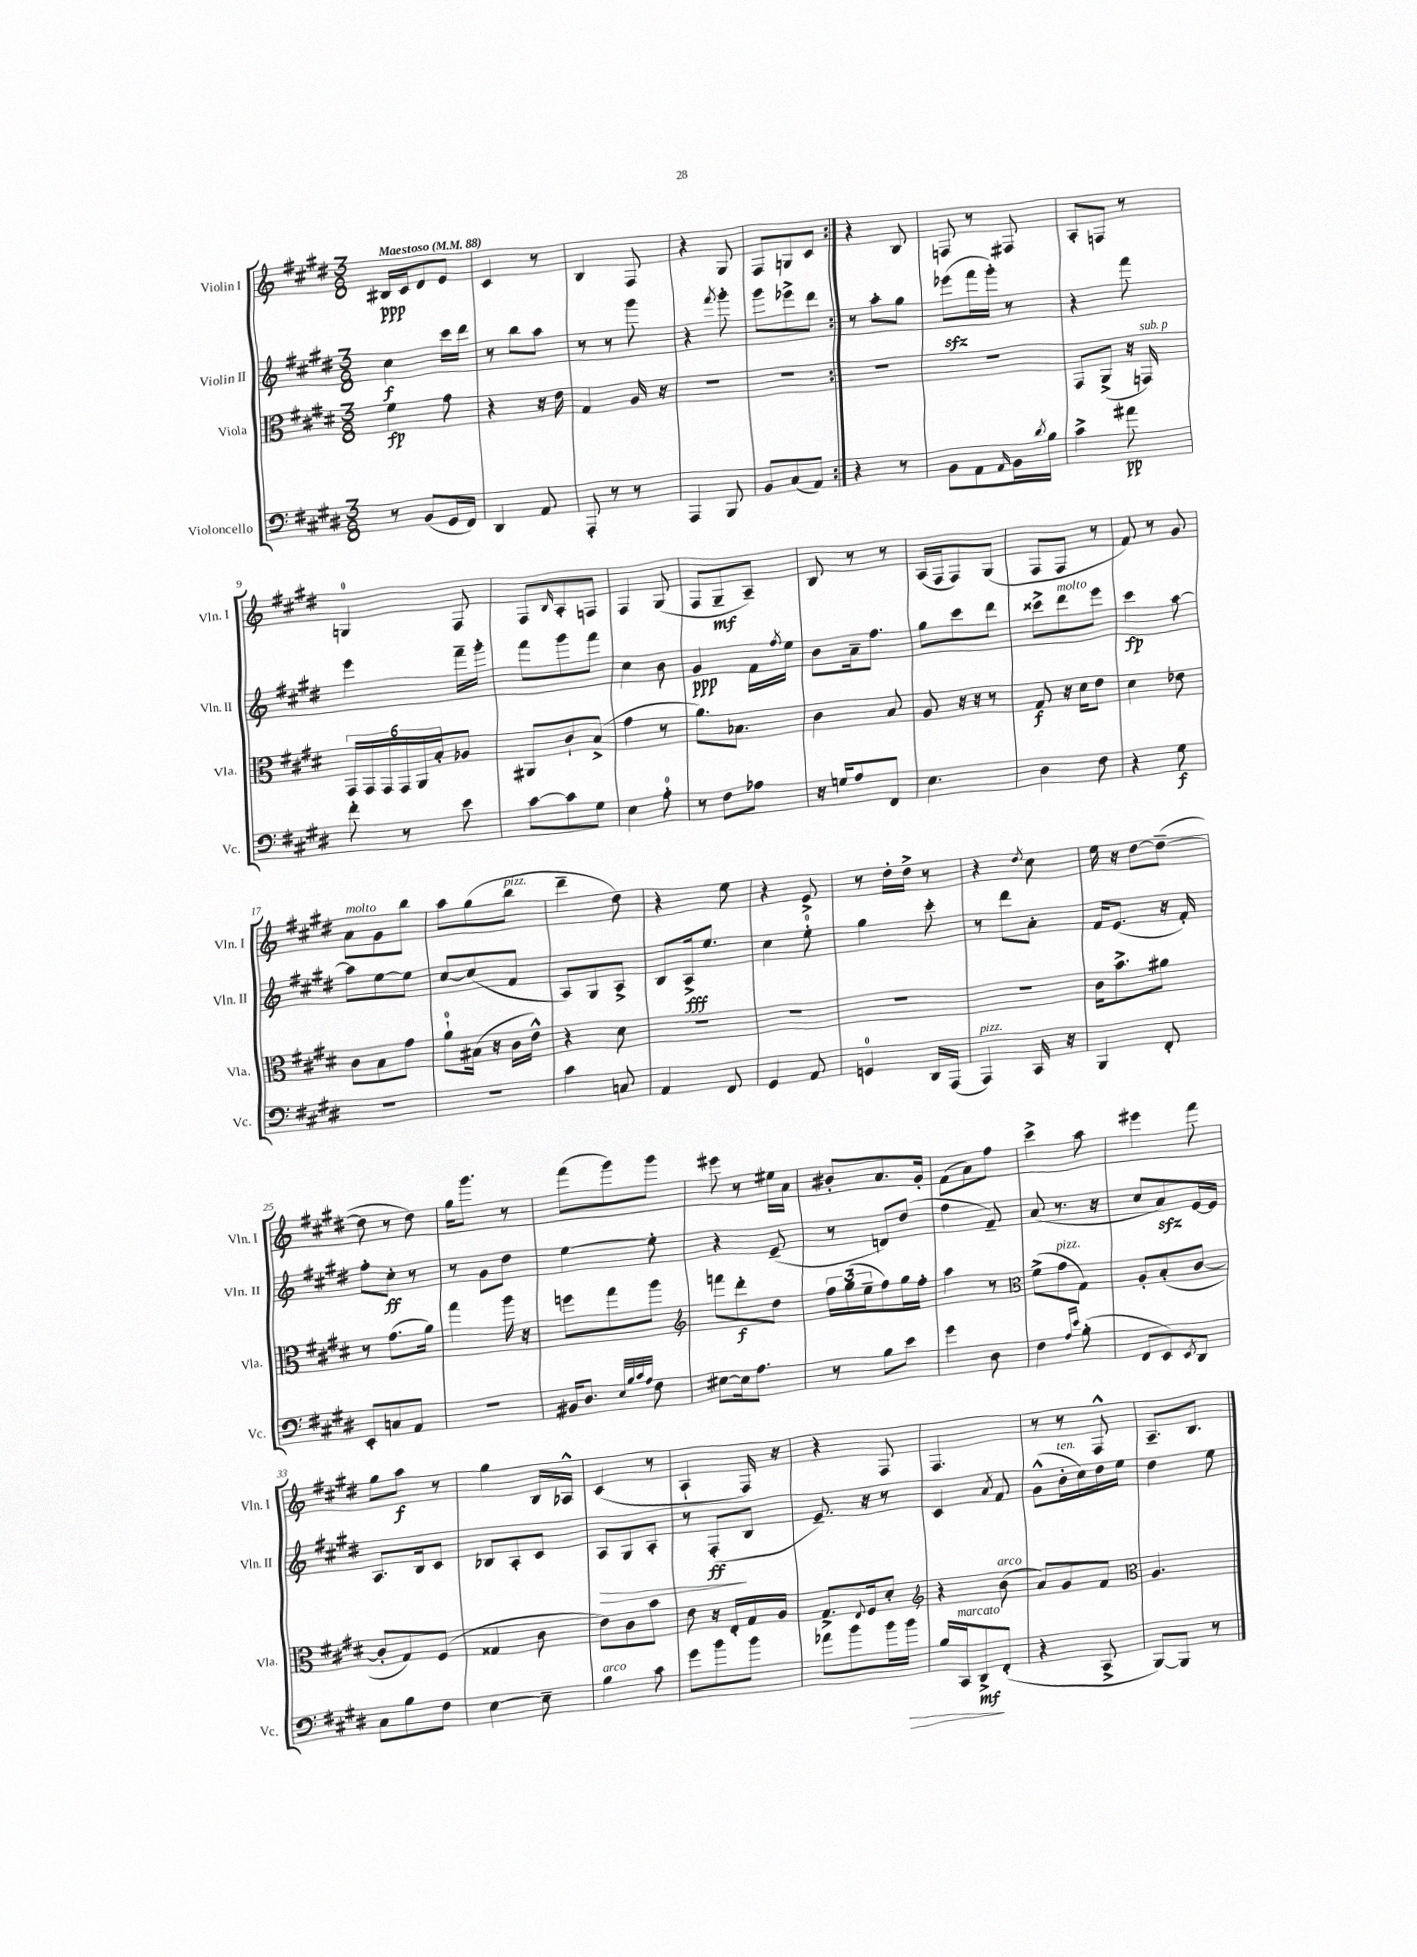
<<
\new StaffGroup <<
\new Staff = "s0" \with { instrumentName = "Violin I" shortInstrumentName = "Vln. I" } {
    \clef treble \key e \major \numericTimeSignature \time 3/8 \tempo "Maestoso" 4 = 88
    \repeat volta 2 { bis16\ppp cis'16 dis'8 e'8 |
    cis'4 r8 |
    b4 fis8 |
    r4 gis8 |
    fis8 g8 cis'8 | }
    r4 b8 |
    f8 r8 fis8 |
    a8-. f8 r8 |
    g4-0 fis8 |
    fis8 \grace { b16 } a8-. f8 |
    fis4 gis8( |
    fis8 gis8--\mf a8--) |
    b8 r8 r8 |
    a16( fis16 fis8) gis8( |
    fis8 fis8 r8 |
    fis'8) r8 gis'8 |
    a'8^\markup { \italic "molto" } gis'8 b''8 |
    a''8 gis''8( b''8^\markup { \italic "pizz." } |
    dis'''4-- dis''8) |
    r4 e''8 |
    r4 e'8-> |
    r8 dis''16-. dis''16-> r8 |
    r4 \acciaccatura { dis''8 } cis''8 |
    e''16 r16 dis''8~ dis''8~--( |
    dis''8 r8 dis''8) |
    gis''16 gis'''8. r8 |
    fis'''8( gis'''8) gis'''8 |
    eis'''8 r8 eis''16 a'16 |
    bis'8-. a'8. gis'16-. |
    fis'8( a'8) fis''8 |
    cis'''4-> a''8 |
    eis'''4 fis'''8 |
    gis''8 a''8\f r8 |
    gis''4 b16 aes16-^ |
    cis'4( r8 |
    a4-! fis16) r16 |
    r4 fis8 |
    fis4. |
    r8 r8 fis8-^ |
    a8.-- b8. \bar "|." |
}
\new Staff = "s1" \with { instrumentName = "Violin II" shortInstrumentName = "Vln. II" } {
    \clef treble \key e \major \numericTimeSignature \time 3/8
    \repeat volta 2 { cis''4\f cis'''16 dis'''16 |
    r8 b''8 a''8 |
    r8 r8 gis'''8 |
    r4 \acciaccatura { fis'''8 } gis'''8-. |
    gis'''8 ees'''8-> dis'''8 | }
    r8 a''8-. gis''8 |
    ees'''8\sfz( fis'''16 gis'''16-.) r8 |
    r4 fis'''8 |
    e'''4 fis'''16-- gis'''16-. |
    fis'''8 gis'''8 fis'''8 |
    cis''4 b'8 |
    gis'4\ppp fis'16 \acciaccatura { fis''8 } e''16 |
    b'8 a'16-- fis''8. |
    gis''8 cis'''8 dis'''8 |
    cisis'''8-> dis'''8^\markup { \italic "molto" } e'''8 |
    cis'''4\fp a''8~ |
    a''8 e''8~ e''8 |
    cis''8~ cis''8( fis'8 |
    a8) gis8 a8-> |
    b8 a16->\fff e''8. |
    cis''4 e''8-0-. |
    gis''4 cis'''8-. |
    r8 dis'''8 a'8-. |
    fis'16 e'8.( r16 fis'16-.) |
    fis''8-. cis''8-.\ff r8 |
    r8 gis'8 dis''8 |
    e''4~ e''8-. |
    r4 e'8--( |
    r8 d'8) dis''8( |
    fis''4 fis'8--) |
    a'8( r8. r16 |
    cis''8 a'8\sfz) e'16~ e'16 |
    a8. b16 cis'8 |
    bes8 a8-. cis'8 |
    a8\> gis8 a8-. |
    r8 fis8-.\ff\!( b8 |
    e'8.--) r16 r8 |
    cis'4 \acciaccatura { a'8 } fis'8 |
    gis'8-^( b'16-.^\markup { \italic "ten." } cis''16) dis''16 e''16 |
    dis''4 e''8 \bar "|." |
}
\new Staff = "s2" \with { instrumentName = "Viola" shortInstrumentName = "Vla." } {
    \clef alto \key e \major \numericTimeSignature \time 3/8
    \repeat volta 2 { fis'4\fp gis'8 |
    r4 r16 e'16 |
    gis4 a16 r16 |
    R4. |
    R4. | }
    R4. |
    R4. |
    gis,8 a,8->( r16 g,16^\markup { \italic "sub. p" }) |
    \tuplet 6/4 { gis,16 gis,16 gis,16 gis,16 a,16 b16-. } aes8 |
    ais,8 cis'8-! b8->( |
    gis'4 r8 |
    a'8.) bes8. |
    cis'4 b8 |
    a8 r16 r16 r8 |
    gis8\f r16 dis'16 e'8 |
    dis'4 ees'8 |
    cis'8 b8 gis'8 |
    a'8-0-! bis16( r16 cis'16 e'16-^) |
    r4 dis'8 |
    R4. |
    R4. |
    R4. |
    R4. |
    cis'16 b'8.-> ais'8 |
    r8 gis'8.( a'16) |
    gis''4 a''16 r16 |
    f''8 gis''8 a''8 |
    \clef treble f'''8 dis'''8-.\f dis''8 |
    \tuplet 3/2 { fis''16 gis''16( e''16-- } fis''8) gis''16 fis''16-. |
    a''4 r8 |
    \clef alto fis'8->( gis'8^\markup { \italic "pizz." } gis8) |
    a8-. b8-.( cis'8~ |
    cis'8-. gis8) fis8( |
    gisis4 cis'8 |
    e'8) cis'8 b'8 |
    e'8 r16 e16-. gis16 a16 |
    gis8.-> \appoggiatura { e8 } fis16 dis'8-. |
    \clef treble r4 b'8^\markup { \italic "arco" }( |
    a'8) gis'8 fis'8 |
    \clef alto a4. \bar "|." |
}
\new Staff = "s3" \with { instrumentName = "Violoncello" shortInstrumentName = "Vc." } {
    \clef bass \key e \major \numericTimeSignature \time 3/8
    \repeat volta 2 { r8 b,8( gis,16 fis,16) |
    dis,4 a,8 |
    a,,8-. r8 r8 |
    a,,4 b,,8 |
    b,8 cis8( a,8) | }
    r4 r8 |
    b,8 a,8 \grace { a,16 } b,16 \acciaccatura { dis'8 } b16 |
    cis'4-> ais'8\pp |
    fis'8-. r8 e'8 |
    cis'8~ cis'8 gis8 |
    e4 a8-0-. |
    r8 fis8 aes8 |
    r16 g16 a8 fis,8 |
    e4. |
    dis4 fis8 |
    r4 gis8\f |
    R4. |
    R4. |
    cis'4 c8 |
    a,4 fis,8 |
    gis,4 a,8 |
    g,4-0 dis,16 a,,16( |
    a,,4^\markup { \italic "pizz." }) cis,16 r16 |
    b,,4 fis,8-. |
    e,8-. c8 a,8 |
    R4. |
    bis,16 dis8. \grace { e32 b32 cis'32 a32 } fis8 |
    eis8~ eis16 a8. |
    r8 b8 e'8 |
    gis'4 dis8 |
    fis4 \grace { a16 e'16 } b8-.( |
    fis,8 e,8) \acciaccatura { e,8 } dis,8 |
    cis8 b8 fis8 |
    e4~ e8-- |
    b4^\markup { \italic "arco" } cis'8 |
    gis'8 b'8 b'8 |
    aes'8 b'8 b'16 b'16\> |
    b16 cis,16^\markup { \italic "marcato" } dis,8->\mf\! fis,8-.( |
    r4 cis,8-> |
    b,,8~) b,,8 r8 \bar "|." |
}
>>
>>
